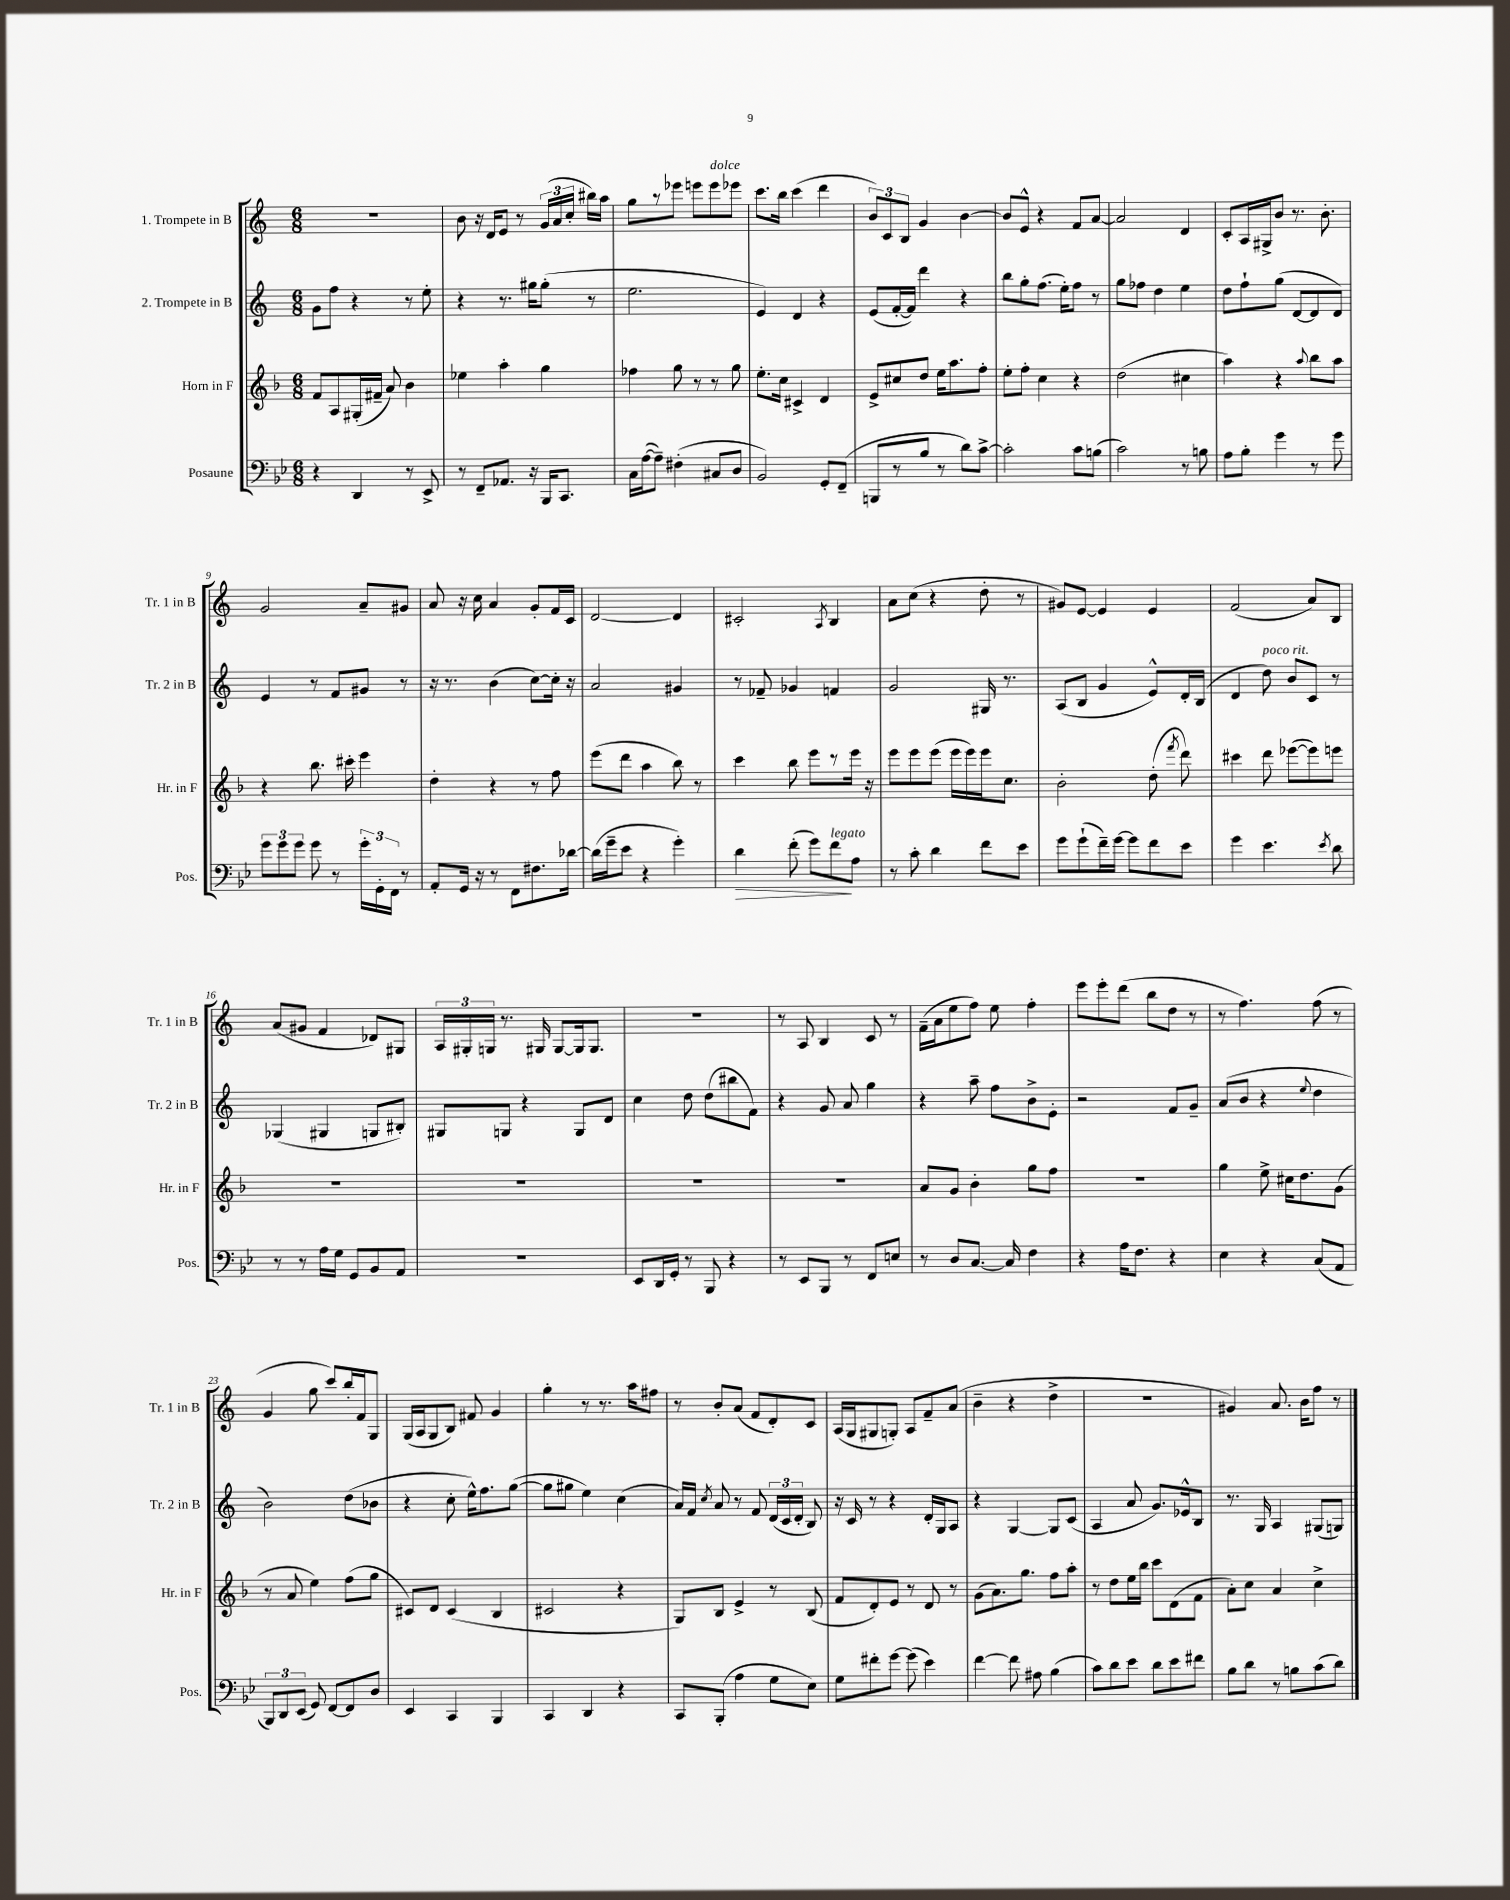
<<
\new StaffGroup <<
\new Staff = "s0" \with { instrumentName = "1. Trompete in B" shortInstrumentName = "Tr. 1 in B" } {
    \clef treble \key c \major \numericTimeSignature \time 6/8
    \autoBeamOff R2. |
    b'8 r16 d'16[ e'8] r8 \tuplet 3/2 { g'16[( a'16 c''16]-. } bis''16[) a''16] |
    g''8[ r8 ees'''8] e'''8[ e'''8^\markup { \italic "dolce" } ees'''8] |
    c'''8.[ b''16] c'''4( d'''4 |
    \tuplet 3/2 { b'8[) c'8 b8] } g'4 b'4~ |
    b'8[ e'8]-^ r4 f'8[ a'8]~ |
    a'2 d'4 |
    c'8[-. a16 gis16-> b'8] r8. b'8.-. |
    g'2 a'8[-- gis'8] |
    a'8 r16 c''16 a'4 g'8[-. f'16 c'16] |
    d'2~ d'4 |
    cis'2-. \acciaccatura { a8 } b4 |
    a'8[ c''8]( r4 d''8-. r8 |
    gis'8[) e'8]~ e'4 e'4 |
    f'2( a'8[) b8] |
    a'8[( gis'8] f'4 des'8[) gis8] |
    \tuplet 3/2 { a16[ gis16-. g16] } r8. gis16 gis8[~ gis16 gis8.] |
    R2. |
    r8 a8 b4 c'8 r8 |
    f'16[--( a'16 e''8 f''8]) e''8 f''4-. |
    e'''8[ e'''8-. d'''8]( b''8[ d''8] r8 |
    r8 f''4.) f''8( r8 |
    g'4 g''8 c'''8[) b''16-. f'16 g8] |
    g16[( a16 g8 b8]) fis'8 g'4 |
    g''4-. r8 r8. a''16[ fis''8] |
    r8 b'8[-. a'8]( f'8[ d'8-.) c'8] |
    a16[( g16 gis8 g8]-.) a8[ f'8-- a'8]( |
    b'4-- r4 d''4-> |
    R2. |
    gis'4) a'8. b'16[ f''8] r8 \bar "|." |
}
\new Staff = "s1" \with { instrumentName = "2. Trompete in B" shortInstrumentName = "Tr. 2 in B" } {
    \clef treble \key c \major \numericTimeSignature \time 6/8
    \autoBeamOff g'8[ f''8] r4 r8 e''8-. |
    r4 r8. gis''16[ gis''8]-.( r8 |
    e''2. |
    e'4) d'4 r4 |
    e'8[( f'16~-. f'16]) d'''4 r4 |
    b''8[ g''8-. f''8.]( e''16[-.) f''8] r8 |
    g''8[ fes''8] d''4 e''4 |
    d''8[ f''8-! g''8]( d'8[~ d'8 d'8]) |
    e'4 r8 f'8[ gis'8] r8 |
    r16 r8. b'4( c''8[~) c''16]-. r16 |
    a'2 gis'4 |
    r8 fes'8-- ges'4 f'4 |
    g'2 gis16 r8. |
    a8[( b8] g'4 e'8[-^) d'16-. b16]( |
    d'4 d''8^\markup { \italic "poco rit." }) b'8[ c'8] r8 |
    ges4( gis4 g8[ bis8]-.) |
    gis8[ g8] r4 g8[ d'8] |
    c''4 d''8 d''8[( bis''8 f'8]) |
    r4 g'8 a'8 g''4 |
    r4 a''8-- f''8[ b'8-> e'8]-. |
    r2 f'8[ g'8]-- |
    a'8[( b'8] r4 \appoggiatura { e''8 } d''4 |
    b'2) d''8[( bes'8] |
    r4 c''8-. e''16[-^) f''8. g''8]~( |
    g''8[ gis''8] e''4) c''4( |
    a'16[) f'16] \acciaccatura { c''8 } a'8 r8 f'8 \tuplet 3/2 { d'16[( c'16 d'16]-. } b8) |
    r16 c'16 r8 r4 d'16[-. g16 a8] |
    r4 g4~ g8[ c'8]( |
    a4 a'8 g'8.[) ees'16-^ b8] |
    r8. g16 a4 gis8[( g8]) \bar "|." |
}
\new Staff = "s2" \with { instrumentName = "Horn in F" shortInstrumentName = "Hr. in F" } {
    \clef treble \key f \major \numericTimeSignature \time 6/8
    \autoBeamOff f'8[ a8 gis16-.( fis'16]-- a'8) bes'4 |
    ees''4 a''4-. g''4 |
    fes''4 g''8 r8 r8 g''8 |
    e''8.[-. c''16] cis'4-> d'4 |
    e'8[-> cis''8 d''8] e''16[ a''8. f''8]-. |
    e''8[-. f''8]-. c''4 r4 |
    d''2( cis''4 |
    a''4) r4 \appoggiatura { a''8 } bes''8[ a''8] |
    r4 bes''8. cis'''16-. e'''4 |
    d''4-. r4 r8 f''8 |
    e'''8[( d'''8] a''4 bes''8) r8 |
    c'''4 bes''8 e'''8[ r8 e'''16] r16 |
    e'''8[ e'''8 e'''8]( e'''16[ e'''16) e'''16 c''8.] |
    bes'2-. d''8-.( \acciaccatura { f'''8 } d'''8) |
    cis'''4 d'''8 ees'''8[~( ees'''8) e'''8] |
    R2. |
    R2. |
    R2. |
    R2. |
    a'8[ g'8] bes'4-. g''8[ f''8] |
    R2. |
    g''4 e''8-> cis''16[ d''8. g'8]( |
    r8 a'8 e''4) f''8[( g''8] |
    cis'8[) d'8] cis'4( bes4 |
    cis'2 r4 |
    g8[) bes8] e'4-> r8 bes8( |
    f'8[ d'8-.) e'8] r8 d'8 r8 |
    g'8[( a'8.) g''8.] f''8[ a''8]-. |
    r8 d''8[ e''16 bes''16] c'''8[ d'8( f'8] |
    a'8[-.) c''8] a'4 c''4-> \bar "|." |
}
\new Staff = "s3" \with { instrumentName = "Posaune" shortInstrumentName = "Pos." } {
    \clef bass \key bes \major \numericTimeSignature \time 6/8
    \autoBeamOff r4 d,4 r8 ees,8-> |
    r8 f,8[-- aes,8.] r16 bes,,16[ c,8.] |
    c16[ a16~( a8]--) fis4-.( cis8[ d8] |
    bes,2) g,8[-. f,8]--( |
    b,,8[ r8 bes8] r8 d'8[) c'8]~-> |
    c'2-. c'8[ b8]( |
    c'2) r8 b8 |
    a8[ bes8]-. g'4 r8 g'8 |
    \tuplet 3/2 { g'8[ g'8 g'8] } g'8 r8 \tuplet 3/2 { g'16[-. g,16-. f,16] } r8 |
    a,8[-. g,16] r16 r8 f,8[ fis8. des'16]~ |
    des'16[( g'16-- ees'8] r4 g'4-.) |
    d'4\> f'8-.( g'8[) f'8\!^\markup { \italic "legato" } a8] |
    r8 c'8-. d'4 f'8[ ees'8] |
    g'8[ g'8-!( f'16--) g'16]~ g'8[ f'8 ees'8] |
    g'4 ees'4. \acciaccatura { ees'8 } d'8 |
    r8 r8 a16[ g16] g,8[ bes,8 a,8] |
    R2. |
    ees,8[ d,16 g,16]-. r8 bes,,8 r4 |
    r8 ees,8[ bes,,8] r8 f,8[ e8] |
    r8 d8[ c8.]~ c16 f4 |
    r4 a16[ f8.] r4 |
    ees4 r4 c8[( a,8] |
    \tuplet 3/2 { bes,,8[) d,8 ees,8]( } g,8) f,8[~ f,8 d8] |
    ees,4 c,4 bes,,4 |
    c,4 d,4 r4 |
    c,8[ bes,,8]-.( a4 g8[ ees8]) |
    g8[ fis'8-. g'8]~ g'8( ees'4) |
    f'4~ f'8 ais8 bes4( |
    c'8[) d'8 ees'8] d'8[ ees'8 fis'8] |
    bes8[ d'8] r8 b8[ c'8( d'8]) \bar "|." |
}
>>
>>
